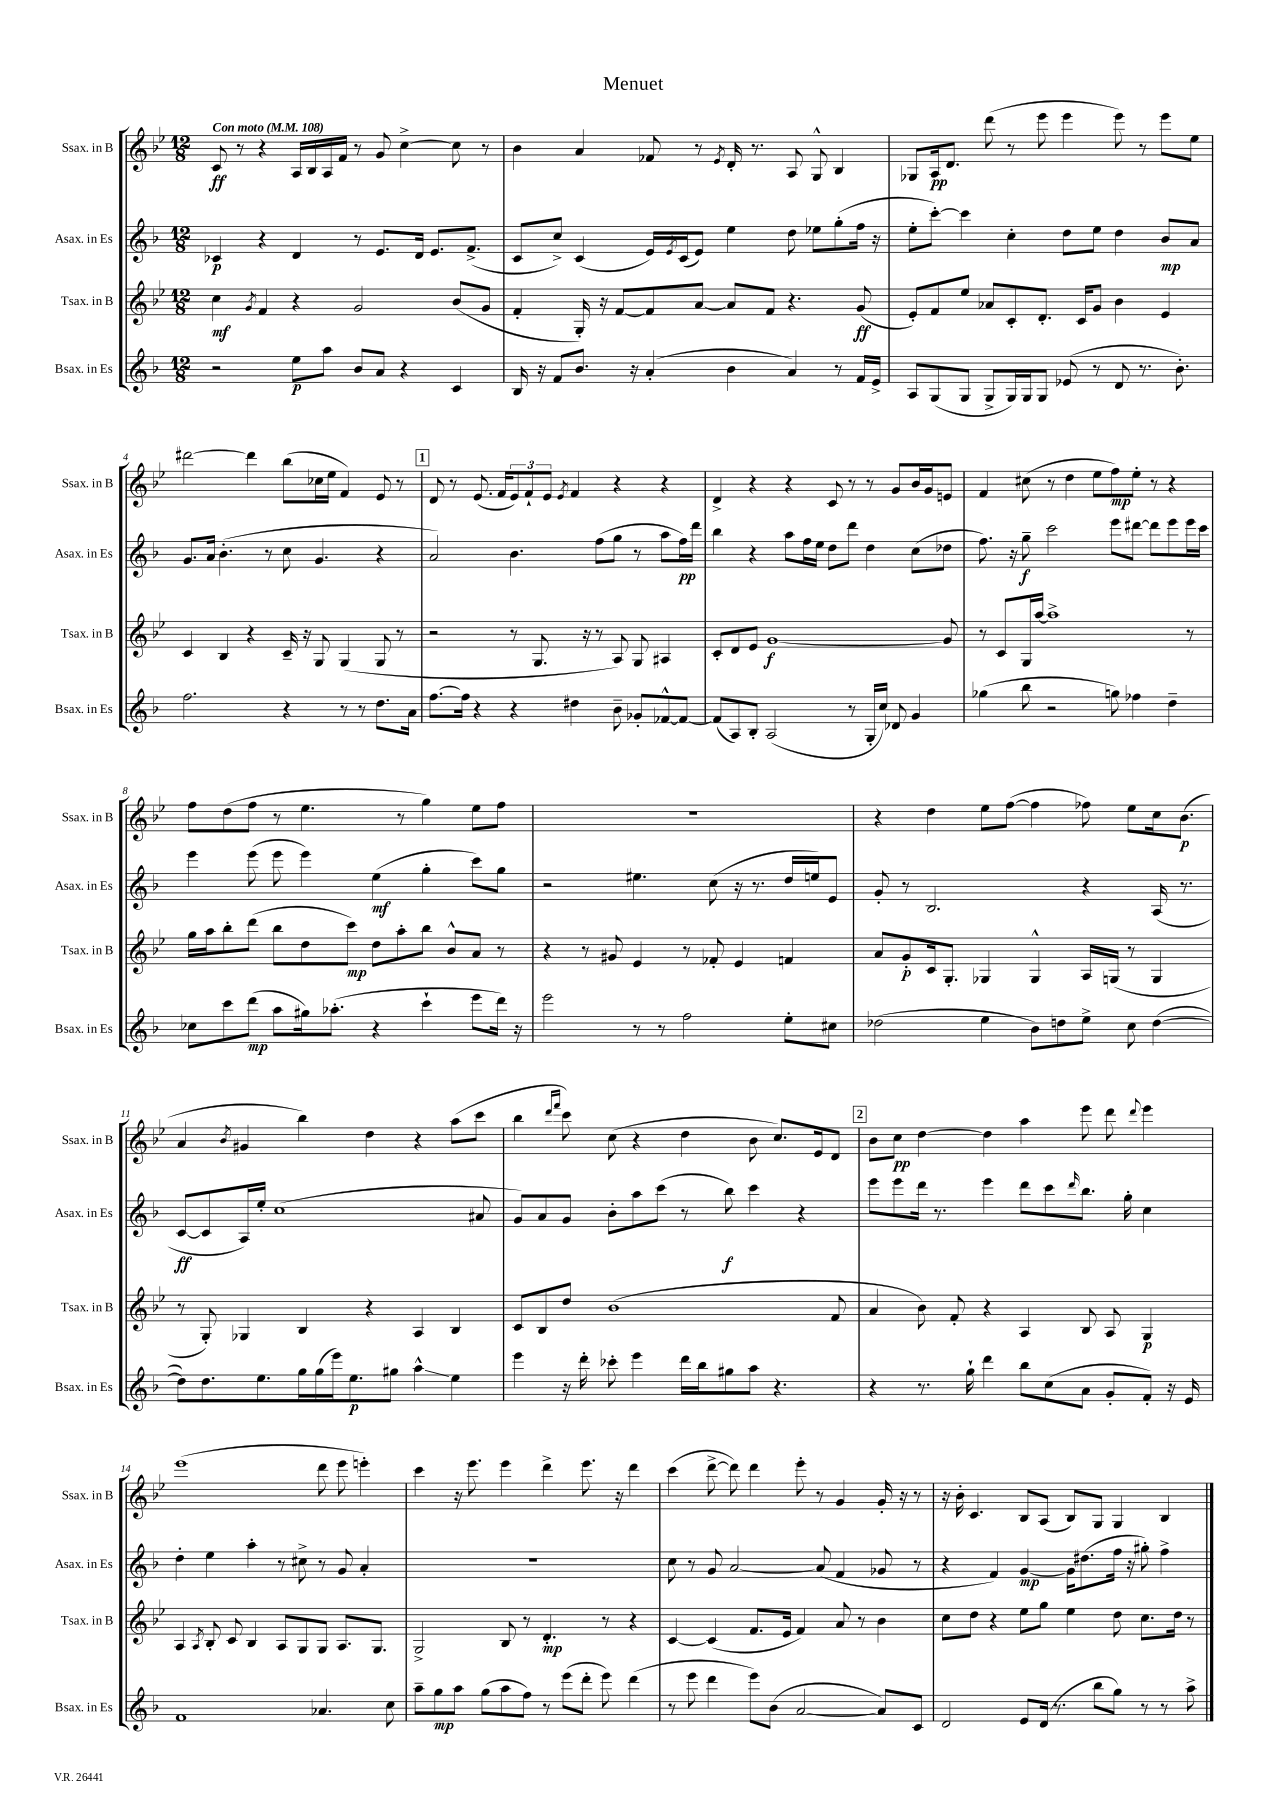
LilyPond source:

\header { title = "Menuet" }
<<
\new StaffGroup <<
\new Staff = "s0" \with { instrumentName = "Ssax. in B" shortInstrumentName = "Ssax. in B" } {
    \clef treble \key bes \major \numericTimeSignature \time 12/8 \tempo "Con moto" 4 = 108
    c'8\ff r8 r4 a16 bes16 a16 f'16 r8 g'8 c''4~-> c''8 r8 |
    bes'4 a'4 fes'8 r8 \acciaccatura { ees'8 } d'16-. r8. a8 g8-^ bes4 |
    ges8 a16\pp d'8. d'''8( r8 ees'''8 ees'''4 ees'''8) r8 ees'''8 ees''8 |
    dis'''2~ dis'''4 bes''8( ces''16 ees''16 f'4) ees'8 r8 |
    \mark \markup { \box "1" } d'8 r8 ees'8.( f'16 \tuplet 3/2 { ees'8) f'8-! ees'8 } \acciaccatura { ees'8 } f'4 r4 r4 |
    d'4-> r4 r4 c'8 r8 r8 g'8 bes'16 g'16 e'8 |
    f'4 cis''8( r8 d''4 ees''8 f''8\mp) ees''8-. r8 r4 |
    f''8 d''8( f''8 r8 ees''4. r8 g''4) ees''8 f''8 |
    R1. |
    r4 d''4 ees''8 f''8~( f''4 fes''8) ees''8 c''16 bes'8.\p( |
    a'4 \acciaccatura { bes'8 } gis'4 bes''4) d''4 r4 a''8( c'''8 |
    bes''4 \grace { d'''16 f'''16 } c'''8) c''8( r4 d''4 bes'8 c''8.) ees'16 d'8 |
    \mark \markup { \box "2" } bes'8 c''8\pp d''4~ d''4 a''4 ees'''8 d'''8 \appoggiatura { d'''8 } ees'''4 |
    ees'''1( d'''8 ees'''8 e'''4-.) |
    c'''4 r16 ees'''8. ees'''4 d'''4-> ees'''8. r16 d'''4 |
    c'''4( d'''8~-> d'''8) d'''4 ees'''8-. r8 g'4 g'16-. r16 r8 |
    r16 bes'16-. c'4. bes8 a8( bes8) g8 g4 bes4 \bar "|." |
}
\new Staff = "s1" \with { instrumentName = "Asax. in Es" shortInstrumentName = "Asax. in Es" } {
    \clef treble \key f \major \numericTimeSignature \time 12/8
    ces'4\p r4 d'4 r8 e'8. d'16 e'8. f'8.->( |
    c'8 c''8->) c'4( e'16) \acciaccatura { e'8 } c'16( e'8) e''4 d''8 ees''8 g''8-.( f''16 r16 |
    e''8-. c'''8~-.) c'''4 c''4-. d''8 e''8 d''4 bes'8\mp a'8 |
    g'8. a'16 bes'4.-.( r8 c''8 g'4. r4 |
    \mark \markup { \box "1" } a'2) bes'4. f''8( g''8 r8 a''8 f''16\pp) d'''16 |
    bes''4 r4 a''8 f''16 e''16 d''8 d'''8 d''4 c''8( des''8 |
    f''8.) r16 g''8--\f c'''2 e'''8 dis'''8~ dis'''8 e'''8 e'''16 c'''16 |
    e'''4 e'''8( e'''8 e'''4) e''4\mf( g''4-. c'''8) g''8 |
    r2 eis''4. c''8( r16 r8. d''16 e''16) e'8 |
    g'8-. r8 bes2. r4 a16( r8. |
    c'8~\ff c'8 a16) e''16-. c''1( ais'8 |
    g'8) a'8 g'8 bes'8-. a''8 c'''8( r8 bes''8\f) c'''4 r4 |
    \mark \markup { \box "2" } e'''8 e'''8 d'''16 r8. e'''4 d'''8 c'''8 \grace { d'''16 } bes''8. g''16-. c''4 |
    d''4-. e''4 a''4-. r8 cis''8-> r8 g'8 a'4-. |
    R1. |
    c''8 r8 g'8 a'2~ a'8( f'4 ges'8 r8 |
    r4 f'4) g'4~\mp g'16 dis''8.( f''16 r16 gis''8-.) f''4-> \bar "|." |
}
\new Staff = "s2" \with { instrumentName = "Tsax. in B" shortInstrumentName = "Tsax. in B" } {
    \clef treble \key bes \major \numericTimeSignature \time 12/8
    c''4\mf \acciaccatura { g'8 } f'4 r4 g'2 bes'8( g'8 |
    f'4-. g16-.) r16 f'8~ f'8 a'8~ a'8 f'8 r4. g'8\ff( |
    ees'8-.) f'8 ees''8 aes'8 c'8-. d'8.-. c'16 g'8 bes'4 ees'4 |
    c'4 bes4 r4 c'16-- r16 g8 g4( g8 r8 |
    \mark \markup { \box "1" } r2 r8 g8. r16 r8 a8) g8 ais4 |
    c'8-. d'8 ees'8 g'1~\f g'8 |
    r8 c'8 g16 a''16~ a''1-> r8 |
    g''16 a''16 bes''8-. d'''8( bes''8 d''8 c'''8\mp) d''8 a''8-. bes''8 bes'8-^ a'8 r8 |
    r4 r8 gis'8 ees'4 r8 fes'8-. ees'4 f'4 |
    a'8 g'8-.\p c'16 g8.-. ges4 ges4-^ a16 g16( r8 g4 |
    r8 g8-.) ges4 bes4 r4 a4 bes4 |
    c'8 bes8 d''8 bes'1( f'8 |
    \mark \markup { \box "2" } a'4 bes'8) f'8-. r4 a4 bes8 a8 g4\p |
    a4 \acciaccatura { a8 } bes8-. c'8 bes4 a8 g8 g8 a8. g8. |
    g2-> bes8 r8 d'4.-.\mp r8 r4 |
    c'4~ c'4( f'8. ees'16 f'4) a'8 r8 bes'4 |
    c''8 d''8 r4 ees''8 g''8 ees''4 d''8 c''8. d''16 r8 \bar "|." |
}
\new Staff = "s3" \with { instrumentName = "Bsax. in Es" shortInstrumentName = "Bsax. in Es" } {
    \clef treble \key f \major \numericTimeSignature \time 12/8
    r2 e''8\p a''8 bes'8 a'8 r4 c'4 |
    bes16 r16 f'8 bes'8. r16 a'4-.( bes'4 a'4) r8 f'16 e'16-> |
    a8 g8( g8 g8-> g16) g16 g8 ees'8( r8 d'8 r8. bes'8.-.) |
    f''2. r4 r8 r8 d''8. a'16 |
    \mark \markup { \box "1" } f''8.~ f''16 r4 r4 dis''4 bes'8-- ges'8-. fes'8~-^ fes'8~ |
    fes'8( a8) bes8-. a2( r8 g16-. c''16) des'8 g'4 |
    ges''4( bes''8 r2 g''8) fes''4 d''4-- |
    ces''8 c'''8 d'''8\mp( a''8 gis''16) aes''8.-.( r4 c'''4-! e'''8 d'''16) r16 |
    e'''2 r8 r8 f''2 e''8-. cis''8 |
    des''2( e''4 bes'8) d''8 e''8-> c''8 d''4~( |
    d''8) d''8. e''8. g''16 g''16( e'''16) e''8.\p gis''8 a''4-^\glissando e''4 |
    e'''4 r16 d'''16-. ces'''8-. e'''4 d'''16 bes''16 gis''8 a''8 r4. |
    \mark \markup { \box "2" } r4 r8. g''16-! d'''4 bes''8 c''8( a'8 g'8-. f'8-.) r16 e'16 |
    f'1 aes'4. c''8 |
    a''8-- g''8\mp a''8 g''8( a''8 f''8) r8 e'''8( d'''8-. e'''8) d'''4( |
    r8 e'''8 d'''4 e'''8) bes'8( a'2~ a'8) c'8 |
    d'2 e'8 d'16( r8. bes''8 g''8) r8 r8 a''8-> \bar "|." |
}
>>
>>
